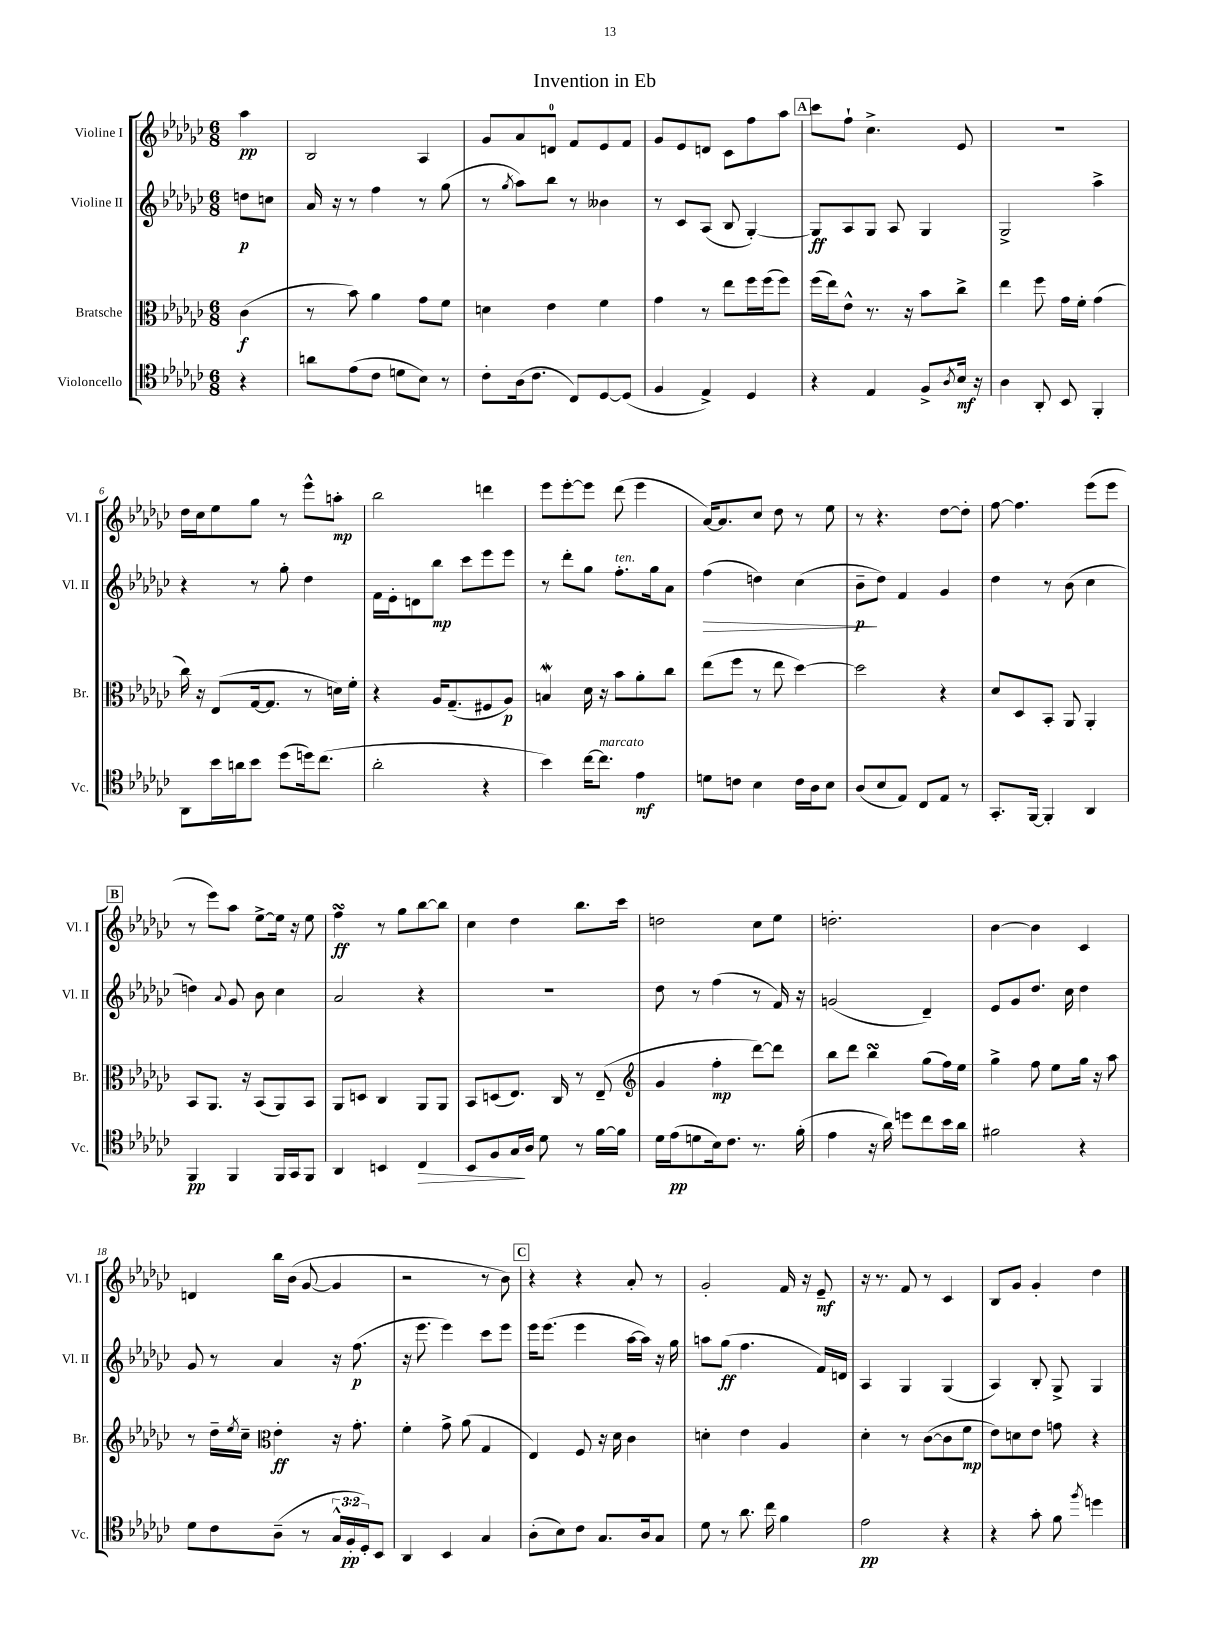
\header { title = "Invention in Eb" }
<<
\new StaffGroup <<
\new Staff = "s0" \with { instrumentName = "Violine I" shortInstrumentName = "Vl. I" } {
    \clef treble \key ges \major \numericTimeSignature \time 6/8 \partial 4
    aes''4\pp |
    bes2 aes4 |
    ges'8 aes'8 d'8-0 f'8 ees'8 f'8 |
    ges'8 ees'8 d'8 ces'8 f''8 aes''8 |
    \mark \markup { \box "A" } ces'''8 f''8-! ces''4.-> ees'8 |
    R2. |
    des''16 ces''16 ees''8 ges''8 r8 ees'''8-^ a''8-.\mp |
    bes''2 d'''4 |
    ees'''8 ees'''8~-. ees'''8 des'''8( ees'''4 |
    aes'16~) aes'8. ces''8 des''8 r8 ees''8 |
    r8 r4. des''8~ des''8-. |
    f''8~ f''4. ees'''8( ees'''8 |
    \mark \markup { \box "B" } r8 ees'''8) aes''8 ees''8~-> ees''16 r16 ees''8 |
    f''4\turn\ff r8 ges''8 bes''8~ bes''8 |
    ces''4 des''4 bes''8. ces'''16 |
    d''2 ces''8 ees''8 |
    d''2.-. |
    bes'4~ bes'4 ces'4 |
    d'4 bes''16 bes'16( ges'8~ ges'4 |
    r2 r8 bes'8) |
    \mark \markup { \box "C" } r4 r4 aes'8-. r8 |
    ges'2-. f'16 r16 ees'8--\mf |
    r16 r8. f'8 r8 ces'4 |
    bes8 ges'8 ges'4-. des''4 \bar "|." |
}
\new Staff = "s1" \with { instrumentName = "Violine II" shortInstrumentName = "Vl. II" } {
    \clef treble \key ges \major \numericTimeSignature \time 6/8 \partial 4
    d''8\p c''8 |
    aes'16 r16 r8 f''4 r8 ges''8( |
    r8 \acciaccatura { ges''8 } aes''8) bes''8 r8 beses'4 |
    r8 ces'8 aes8( bes8 ges4~-.) |
    \mark \markup { \box "A" } ges8\ff aes8 ges8 aes8 ges4 |
    ges2-> aes''4-> |
    r4 r8 ges''8-. des''4 |
    f'16 ees'16-. d'8 bes''8\mp ces'''8 ees'''8 ees'''8 |
    r8 des'''8-. ges''8 f''8.-.^\markup { \italic "ten." } ges''16 aes'8 |
    f''4\>( d''4) ces''4( |
    bes'8--\p\! des''8) f'4 ges'4 |
    des''4 r8 bes'8( ces''4 |
    \mark \markup { \box "B" } d''4) \appoggiatura { aes'8 } ges'8 bes'8 ces''4 |
    aes'2 r4 |
    R2. |
    des''8 r8 f''4( r8 f'16) r16 |
    g'2( des'4--) |
    ees'8 ges'8 des''8. ces''16 des''4 |
    ges'8 r8 aes'4 r16 f''8.\p( |
    r16 ees'''8. ees'''4) ces'''8 ees'''8 |
    \mark \markup { \box "C" } ees'''16 ees'''8.( ees'''4 aes''16~ aes''16) r16 ges''16 |
    a''8 ges''8\ff( f''4. f'16) d'16 |
    aes4 ges4 ges4( |
    aes4) bes8-. ges8-> ges4 \bar "|." |
}
\new Staff = "s2" \with { instrumentName = "Bratsche" shortInstrumentName = "Br." } {
    \clef alto \key ges \major \numericTimeSignature \time 6/8 \partial 4
    ces'4\f( |
    r8 bes'8) aes'4 ges'8 f'8 |
    d'4 ees'4 f'4 |
    ges'4 r8 ees''8 f''16 f''16( f''8) |
    \mark \markup { \box "A" } f''16( ees''16) ees'8-^ r8. r16 bes'8 ces''8-> |
    ees''4 f''8 ges'16 f'16-. ges'4( |
    ces''16) r16 ees8( ges16~ ges8. r8 d'16) f'16-. |
    r4 aes16 ges8.--( fis8 aes8\p) |
    b4\mordent des'16 r16 bes'8 aes'8-. ces''8 |
    ees''8( f''8 r8 ees''8 des''4~) |
    des''2 r4 |
    des'8 des8 bes,8-. aes,8 aes,4-. |
    \mark \markup { \box "B" } bes,8 aes,8. r16 bes,8( aes,8) bes,8 |
    aes,8 d8 ces4 aes,8 aes,8 |
    bes,8 d8( ees8.) ces16 r8 ees8--( |
    \clef treble ges'4 f''4-.\mp des'''8~) des'''8 |
    bes''8 des'''8 bes''4\turn ges''8( f''16) ees''16 |
    ges''4-> f''8 ees''8 ges''16 r16 aes''8 |
    r8 des''16-- \acciaccatura { ees''8 } ces''16-- \clef alto ees'4-.\ff r16 ges'8.-. |
    f'4-. ges'8-> aes'8( ges4 |
    \mark \markup { \box "C" } ees4) f8 r16 des'16 ces'4 |
    d'4-. ees'4 aes4 |
    des'4-. r8 ces'8~( ces'8 f'8\mp |
    ees'8) d'8 ees'8 g'8 r4 \bar "|." |
}
\new Staff = "s3" \with { instrumentName = "Violoncello" shortInstrumentName = "Vc." } {
    \clef tenor \key ges \major \numericTimeSignature \time 6/8 \override Staff.TupletNumber.text = #tuplet-number::calc-fraction-text \partial 4
    r4 |
    a'8 ees'8( ces'8 d'8 bes8) r8 |
    ces'8-. aes16( ces'8. ces8) des8~ des8( |
    f4 ees4->) des4 |
    \mark \markup { \box "A" } r4 ees4 f8-> \acciaccatura { aes8 } bes16\mf r16 |
    aes4 aes,8-. bes,8 f,4-. |
    aes,8 bes'16 a'16 bes'8 des''8( d''16) ces''8.( |
    aes'2-. r4 |
    bes'4) ces''16~ ces''8.^\markup { \italic "marcato" } ees'4\mf |
    d'8 c'8 bes4 c'16 aes16 bes8 |
    aes8( bes8 ees8) ces8 ees8 r8 |
    ges,8.-. f,16~ f,4-. aes,4 |
    \mark \markup { \box "B" } f,4\pp f,4 f,16 ges,16 f,8 |
    aes,4 b,4 ces4\> |
    bes,8 f8 ges16\! aes16 des'8 r8 f'16~ f'16 |
    des'16 ees'16\pp( d'8 bes16) ces'8. r8. f'16-.( |
    ees'4 r16 aes'16) d''8 ces''8 bes'16 aes'16 |
    fis'2 r4 |
    des'8 ces'8 aes8--( r8 \tuplet 3/2 { ges16-^ f16-.\pp des16-.) } bes,8 |
    aes,4 bes,4 ges4 |
    \mark \markup { \box "C" } aes8-.( bes8) ces'8 ges8. aes16 ges8 |
    des'8 r8 aes'8. ces''16 f'4 |
    ees'2\pp r4 |
    r4 ges'8-. f'8 \acciaccatura { f''8 } d''4 \bar "|." |
}
>>
>>
